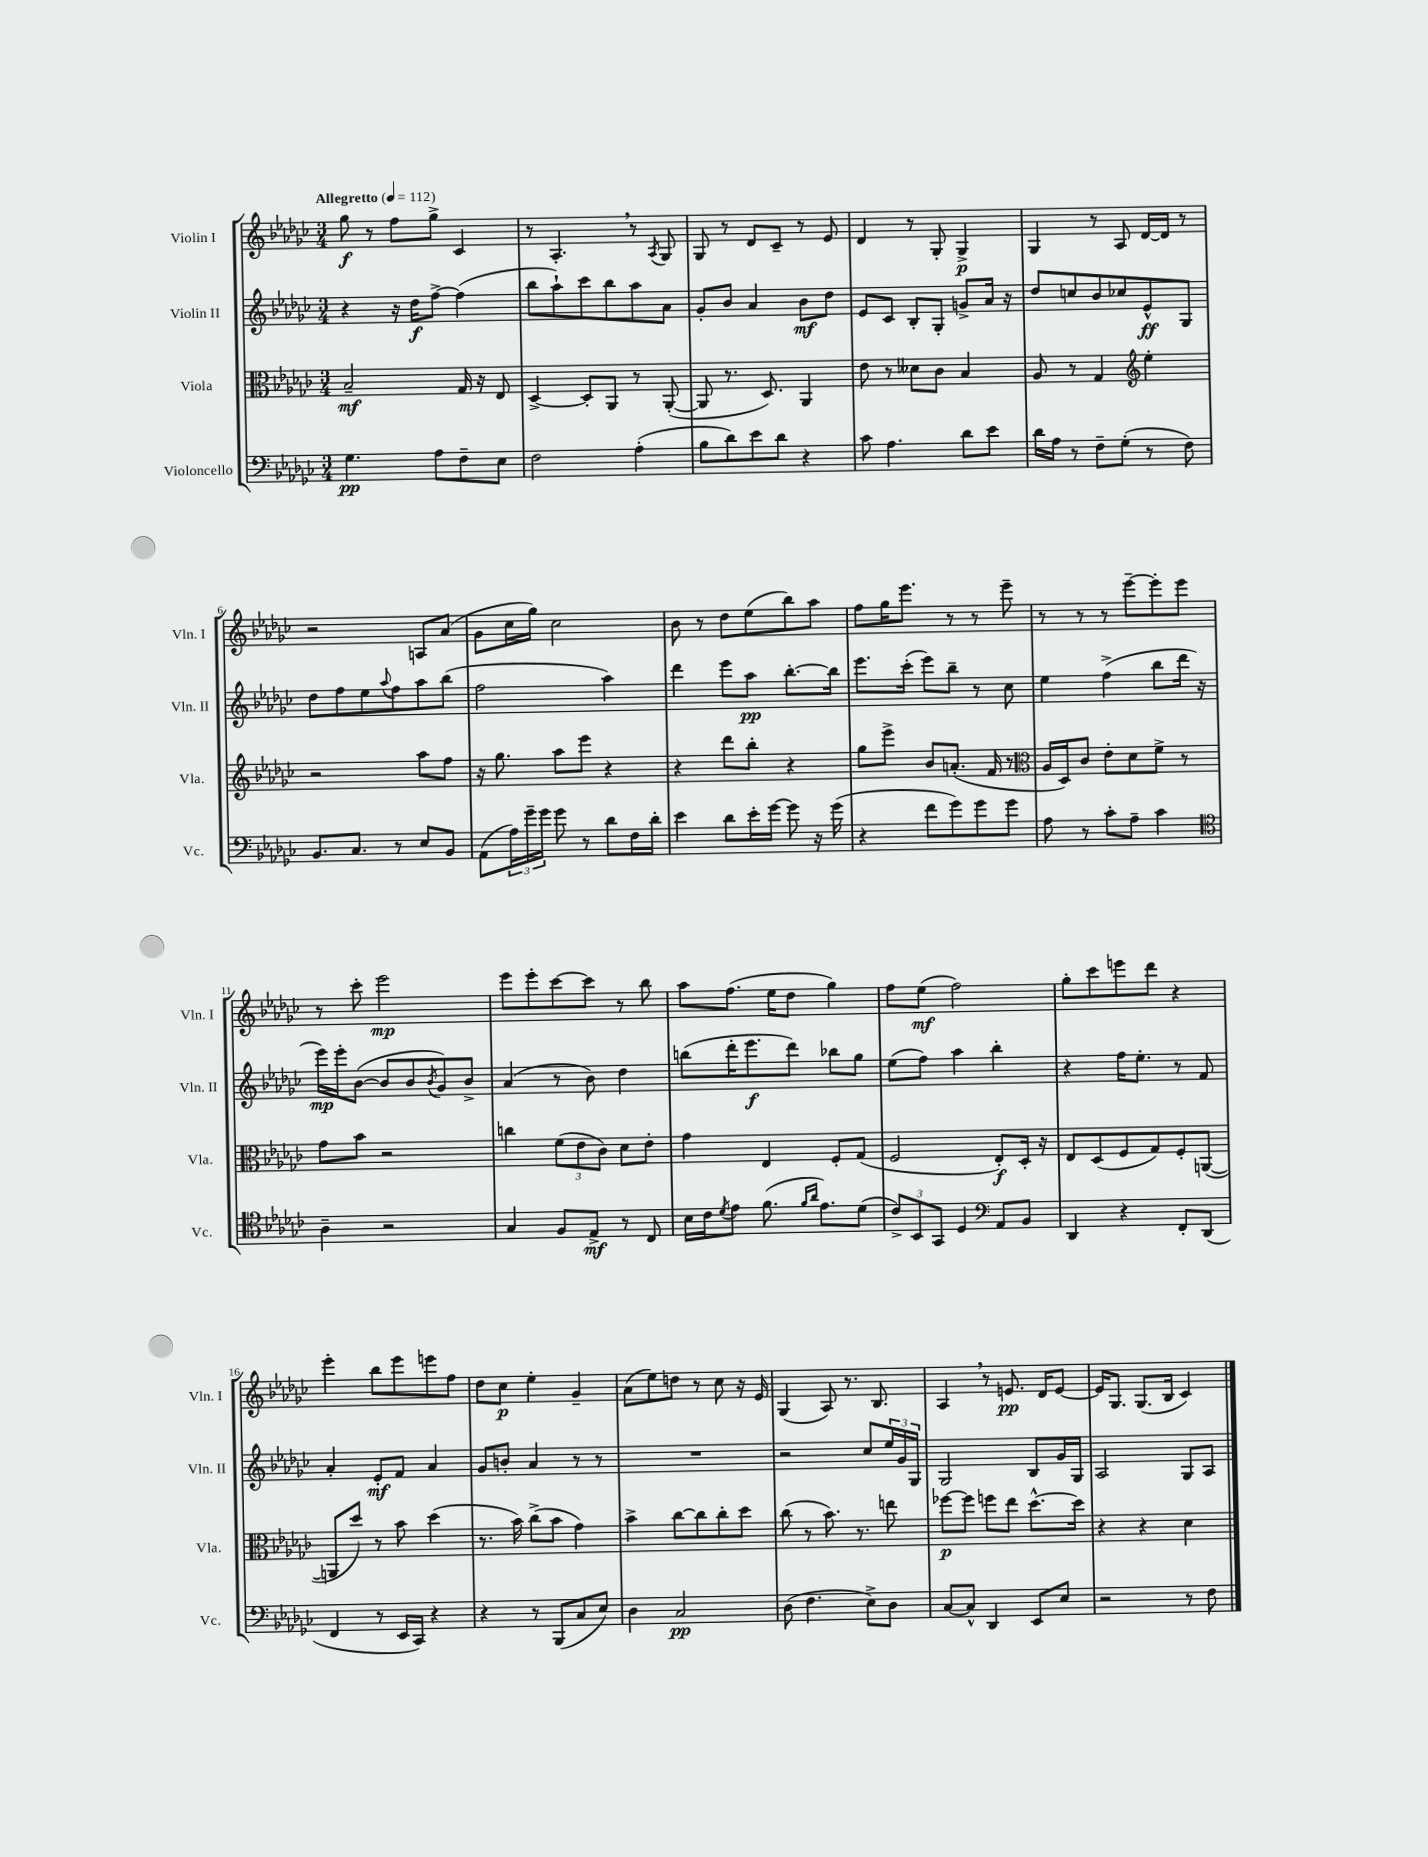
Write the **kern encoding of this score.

**kern	**kern	**kern	**kern
*staff4	*staff3	*staff2	*staff1
*clefF4	*clefC3	*clefG2	*clefG2
*k[b-e-a-d-g-c-]	*k[b-e-a-d-g-c-]	*k[b-e-a-d-g-c-]	*k[b-e-a-d-g-c-]
*M3/4	*M3/4	*M3/4	*M3/4
*MM112	*MM112	*MM112	*MM112
4.G-	2B-~	4r	8gg-
.	.	.	8r
.	.	16r	8ff
.	.	16dd-	.
8A-	.	[8ff^	8gg-^
8F~	16G-	(4ff]	4c-
.	16r	.	.
8E-	8E-	.	.
=	=	=	=
2F	[4D-^	8bb-	8r
.	.	8aa-`)	4.A-'
.	8D-']	8ccc-	.
.	8AA-	8bb-	.
(4A-'	8r	8aa-	8r
.	.	.	8qA-
.	([8AA-'	8a-	8G-
=	=	=	=
8B-	8AA-]	8g-'	8G-
8d-)	8.r	8b-	8r
8e-	.	4a-	8d-
.	8.D-)	.	.
8d-	.	.	8c-~
4r	4AA-	8b-	8r
.	.	8dd-	8e-
=	=	=	=
8c-	8e-	8e-	4d-
4.A-	8r	8c-	.
.	8d--	8B-'	8r
.	8c-	8G-'	8G-'
8d-	4B-	8g^	4G-^
8e-	.	16a-	.
.	.	16r	.
=	=	=	=
16d-	8A-	8dd-	4G-
16A-	.	.	.
8r	8r	8cc	.
8F~	4G-	8b-	8r
(8G-'	.	8cc-	8A-
*	*clefG2	*	*
8r	4ee-'	8e-^^	[16d-
.	.	.	16d-]
8F)	.	8G-	8r
=	=	=	=
8.BB-	2r	8dd-	2r
.	.	8ff	.
8.C-	.	.	.
.	.	8ee-	.
.	.	8qqaa-	.
8r	.	8ff	.
8E-	8aa-	8aa-	8A
8BB-	8ff	(8bb-	(8a-
=	=	=	=
(8AA-	16r	2ff	8g-
.	8.gg-	.	.
24A-)	.	.	16cc-
24g-~	.	.	.
.	.	.	16gg-)
24g-	.	.	.
8g-	8aa-	.	2cc-
8r	8eee-	.	.
8d-	4r	4aa-)	.
16F	.	.	.
16d-'	.	.	.
=	=	=	=
4e-	4r	4ddd-	8b-
.	.	.	8r
8d-	8ddd-	8eee-	8dd-
16e-'	8bb-'	8aa-	(8ee-
[16g-	.	.	.
8g-]	4r	[8.bb-'	8bb-)
16r	.	.	8aa-
(16g-	.	16bb-]	.
=	=	=	=
4r	8gg-	8.eee-	8ff
.	8eee-^	.	16gg-
.	.	(16ccc-'	8.eee-
8f	8b-	8eee-)	.
8g-)	(8.a'	8bb-~	8r
8g-	.	8r	8r
.	16f	.	.
8g-	8r	8cc-	8eee-~
=	=	=	=
*	*clefC3	*	*
8A-	16A-	4ee-	8r
.	16D-)	.	.
8r	8c-	.	8r
8c-'	8e-'	(4ff^	8r
8A-~	8d-	.	[8eee-~
4c-	8f^	8bb-	8eee-']
.	8r	16ddd-	8eee-
.	.	16r	.
=	=	=	=
*clefC4	*	*	*
4A-~	8g-	16eee-)	8r
.	.	16eee-'	.
.	8b-	([8b-	8ccc-'
2r	2r	8b-]	2eee-
.	.	8b-	.
.	.	8qb-	.
.	.	8g-)	.
.	.	8b-^	.
=	=	=	=
4G-	4cc	(4a-	8eee-
.	.	.	8eee-'
8F	(12f	8r	[8ccc-
.	12e-	.	.
8E-^	.	8b-)	8ccc-]
.	12c-)	.	.
8r	8d-	4dd-	8r
8C-	8e-'	.	8bb-
=	=	=	=
16B-	4g-	(8bb	8aa-
16c-	.	.	.
8qd-	.	.	.
8e-	.	16ddd-'	(8.ff
.	.	8.eee-	.
(8.f	4E-	.	.
.	.	.	16ee-
.	.	8ddd-)	8dd-
16qqf	.	.	.
16qqa-	.	.	.
8.e-)	.	.	.
.	8F'	8bb-	4gg-)
(8d-	(8G-	8gg-	.
=	=	=	=
12c-^)	2F	(8ee-	8ff
12BB-	.	.	.
.	.	8ff)	(8ee-
12GG-	.	.	.
4D-	.	4aa-	2ff)
*clefF4	*	*	*
8AA-	8E-')	4bb-'	.
8BB-	16D-'	.	.
.	16r	.	.
=	=	=	=
4DD-	8E-	4r	8gg-'
.	(8D-	.	8ccc-
4r	8F	16ff	8eee
.	.	8.ee-'	.
.	8G-)	.	8ddd-
8FF'	8F'	8r	4r
(8DD-	([8AA	8f	.
=	=	=	=
4FF	8AA]	4a-'	4eee-'
.	8dd-)	.	.
8r	8r	8e-'	8bb-
16EE-	8b-	8f	8eee-
16CC-)	.	.	.
4r	(4dd-	4a-	8eee
.	.	.	8ff
=	=	=	=
4r	8.r	8g-	8dd-
.	.	8b'	8cc-
.	16b-)	.	.
8r	(8cc-^	4a-	4ee-'
(8BBB-	8b-	.	.
8C-	4g-)	8r	4g-~
8E-)	.	8r	.
=	=	=	=
4D-	4b-^	2.r	(8a-
.	.	.	8ee-)
2C-	[8cc-	.	8dd
.	8cc-]	.	8r
.	8cc-'	.	8cc-
.	8dd-	.	16r
.	.	.	16e-
=	=	=	=
(8D-	(8cc-	2r	(4G-
4.F	8r	.	.
.	8.b-)	.	8A-)
.	.	.	8.r
.	8.r	.	.
8E-^)	.	8cc-	.
.	.	.	8.B-
8D-	8ee	24ee-	.
.	.	24g-	.
.	.	24G-	.
=	=	=	=
[8C-	[8ff-	2G-	4A-
8C-^^]	8ff-]	.	.
4DD-	8ff	.	8r
.	8ee-	.	8.e
8EE-	[8.dd-^^	8B-	.
.	.	.	16d-
8E-	.	16g-	[8e
.	16dd-]	16G-	.
=	=	=	=
2r	4r	2A-	16e]
.	.	.	8.G-
.	4r	.	(8.G-
.	.	.	16B-
8r	4d-	8G-	4c-)
8F	.	8A-	.
==	==	==	==
*-	*-	*-	*-
